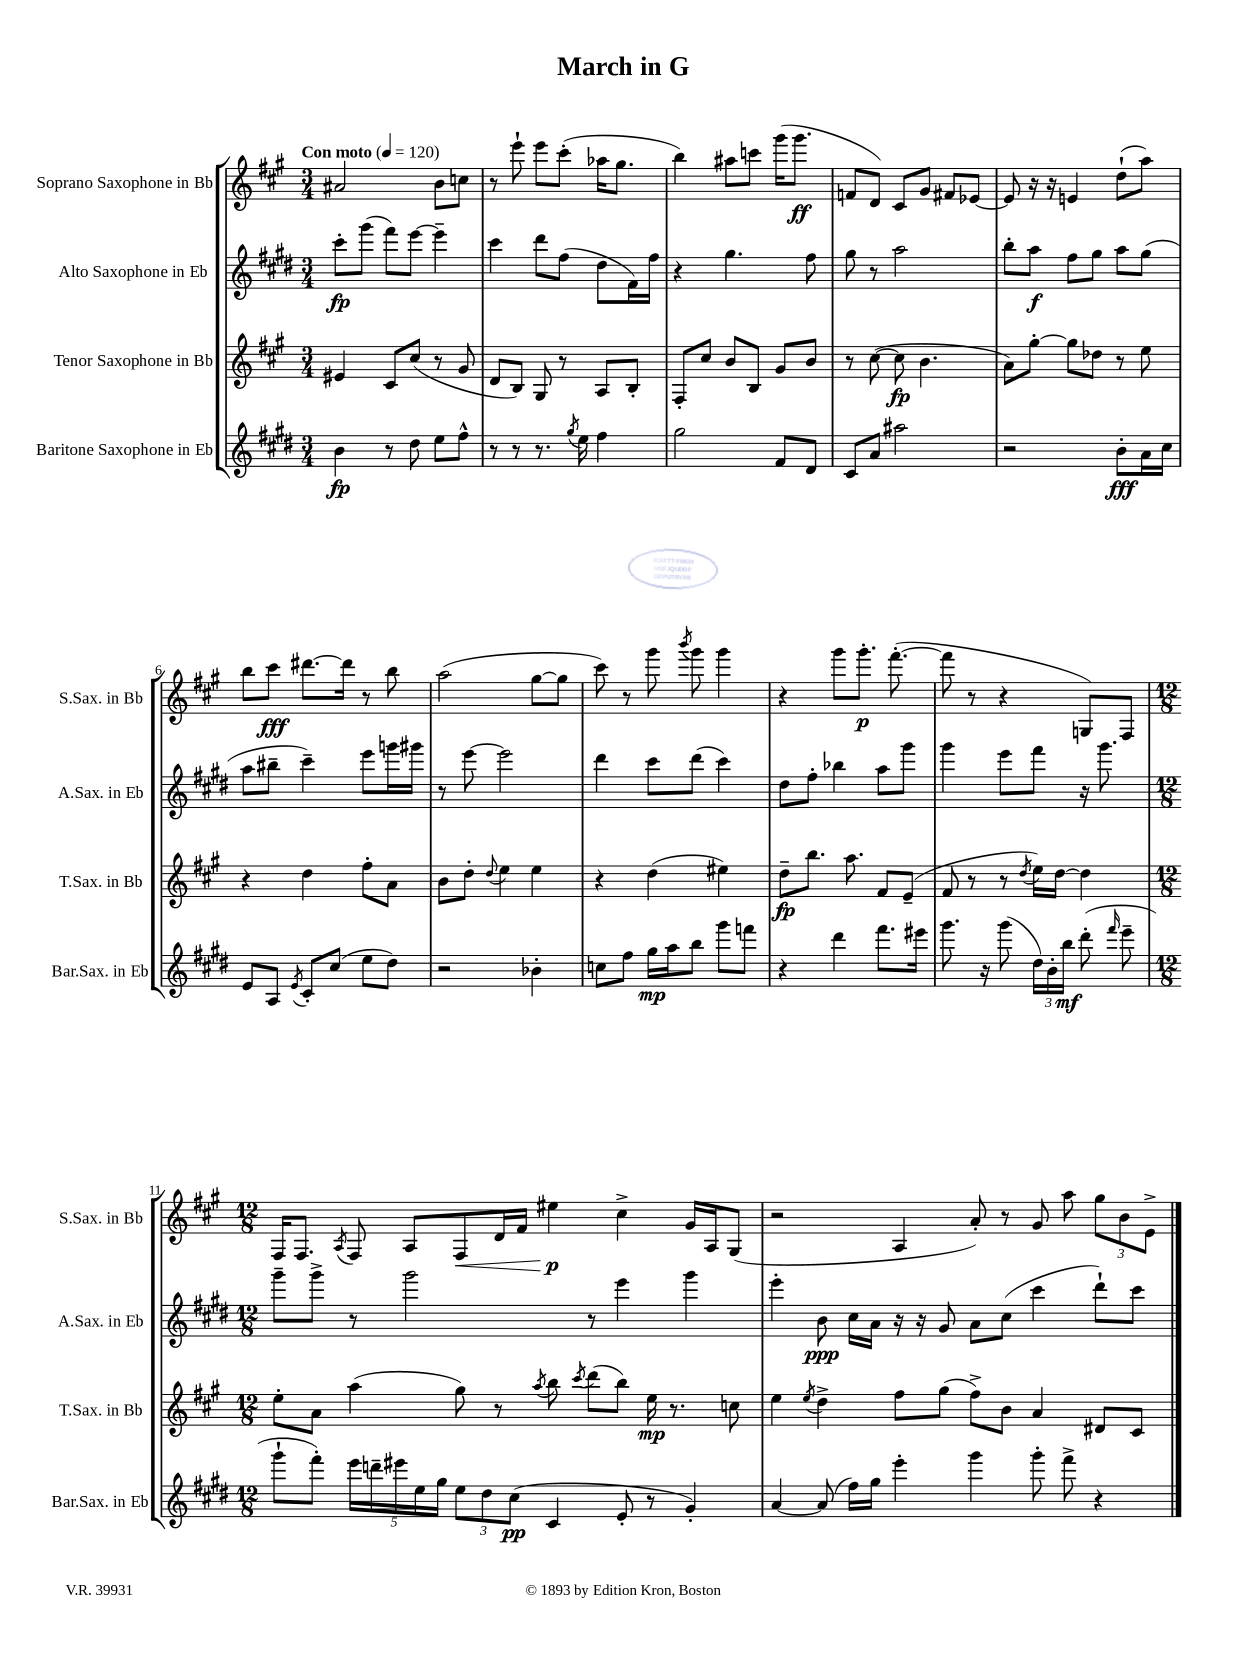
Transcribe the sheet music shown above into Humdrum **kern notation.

**kern	**dynam	**kern	**dynam	**kern	**dynam	**kern	**dynam
*part4	*part4	*part3	*part3	*part2	*part2	*part1	*part1
*staff4	*staff4	*staff3	*staff3	*staff2	*staff2	*staff1	*staff1
*I"Baritone Saxophone in Eb	*	*I"Tenor Saxophone in Bb	*	*I"Alto Saxophone in Eb	*	*I"Soprano Saxophone in Bb	*
*I'Bar.Sax. in Eb	*	*I'T.Sax. in Bb	*	*I'A.Sax. in Eb	*	*I'S.Sax. in Bb	*
*clefG2	*	*clefG2	*	*clefG2	*	*clefG2	*
*k[f#c#g#d#]	*	*k[f#c#g#]	*	*k[f#c#g#d#]	*	*k[f#c#g#]	*
*M3/4	*	*M3/4	*	*M3/4	*	*M3/4	*
*MM120	*	*MM120	*	*MM120	*	*MM120	*
=1	=1	=1	=1	=1	=1	=1	=1
!	!	!	!	!	!	!LO:TX:a:B:t=Con moto	!
4b\	fp	4e#X/	.	8ccc#'\L	fp	2a#X/	.
.	.	.	.	(8ggg#\J	.	.	.
8r	.	8c#/L	.	8fff#\L)	.	.	.
8dd#\	.	(8cc#/J	.	[8eee\J	.	.	.
8ee\L	.	8r	.	4eee~\]	.	8b\L	.
8ff#^^\J	.	8g#/	.	.	.	8ccn\J	.
=2	=2	=2	=2	=2	=2	=2	=2
8r	.	8d/L	.	4ccc#\	.	8r	.
8r	.	8B/J)	.	.	.	8eee`\	.
8.r	.	8G#/	.	8ddd#\L	.	8eee\L	.
.	.	8r	.	(8ff#\J	.	(8ccc#'\J	.
8qgg#/	.	.	.	.	.	.	.
16ee\	.	.	.	.	.	.	.
4ff#\	.	8A/L	.	8dd#\L	.	16aa-X\KL	.
.	.	.	.	.	.	8.gg#\J	.
.	.	8B'/J	.	16f#\L)	.	.	.
.	.	.	.	16ff#\JJ	.	.	.
=3	=3	=3	=3	=3	=3	=3	=3
2gg#\	.	8F#'/L	.	4r	.	4bb\)	.
.	.	8cc#/J	.	.	.	.	.
.	.	8b/L	.	4.gg#\	.	8aa#X\L	.
.	.	8B/J	.	.	.	8cccn\J	.
8f#/L	.	8g#/L	.	.	.	(16ggg#\KL	.
.	.	.	.	.	.	8.ggg#\J	ff
8d#/J	.	8b/J	.	8ff#\	.	.	.
=4	=4	=4	=4	=4	=4	=4	=4
8c#/L	.	8r	.	8gg#\	.	8fn/L	.
8a/J	.	([8cc#\	.	8r	.	8d/J)	.
2aa#X\	.	8cc#\]	fp	2aa\	.	8c#/L	.
.	.	4.b\	.	.	.	8g#/J	.
.	.	.	.	.	.	8f#X/L	.
.	.	.	.	.	.	[8e-X/J	.
=5	=5	=5	=5	=5	=5	=5	=5
2r	.	8a\L)	.	8bb'\L	.	8e-/]	.
.	.	[8gg#'\J	.	8aa\J	f	16r	.
.	.	.	.	.	.	16r	.
.	.	8gg#\L]	.	8ff#\L	.	4en/	.
.	.	8dd-X\J	.	8gg#\J	.	.	.
8b'\L	fff	8r	.	8aa\L	.	(8dd`\L	.
16a\L	.	8ee\	.	(8gg#\J	.	8aa\J)	.
16cc#\JJ	.	.	.	.	.	.	.
!!LO:LB:g=z
=6	=6	=6	=6	=6	=6	=6	=6
8e/L	.	4r	.	8aa\L	.	8bb\L	.
8A/J	.	.	.	8bb#X~\J	.	8ccc#\J	fff
8qe/	.	.	.	.	.	.	.
8c#'/L	.	4dd\	.	4ccc#~\)	.	[8.ddd#X\L	.
(8cc#/J	.	.	.	.	.	.	.
.	.	.	.	.	.	16ddd#\Jk]	.
8ee\L	.	8ff#'\L	.	8eee\L	.	8r	.
8dd#\J)	.	8a\J	.	16gggn\L	.	8bb\	.
.	.	.	.	16ggg#X\JJ	.	.	.
=7	=7	=7	=7	=7	=7	=7	=7
2r	.	8b\L	.	8r	.	(2aa\	.
.	.	8dd'\J	.	[8eee\	.	.	.
.	.	8qqdd/	.	.	.	.	.
.	.	4ee\	.	2eee\]	.	.	.
4b-X'\	.	4ee\	.	.	.	[8gg#\L	.
.	.	.	.	.	.	8gg#\J]	.
=8	=8	=8	=8	=8	=8	=8	=8
8ccn\L	.	4r	.	4ddd#\	.	8ccc#\)	.
8ff#\J	.	.	.	.	.	8r	.
16gg#\LL	mp	(4dd\	.	8ccc#\L	.	8ggg#\	.
16aa\J	.	.	.	.	.	.	.
.	.	.	.	.	.	8qbbb/	.
8bb\J	.	.	.	(8ddd#\J	.	8ggg#\	.
8ggg#\L	.	4ee#X\)	.	4ccc#\)	.	4ggg#\	.
8fffn\J	.	.	.	.	.	.	.
=9	=9	=9	=9	=9	=9	=9	=9
4r	.	8dd~\L	fp	8dd#\L	.	4r	.
.	.	8.bb\J	.	8ff#'\J	.	.	.
4ddd#\	.	.	.	4bb-X\	.	8ggg#\L	.
.	.	8.aa\	.	.	.	.	.
.	.	.	.	.	.	8.ggg#'\J	p
8.fff#\L	.	8f#/L	.	8aa\L	.	.	.
.	.	.	.	.	.	([8.fff#'\	.
.	.	(8e~/J	.	8ggg#\J	.	.	.
16eee#X\Jk	.	.	.	.	.	.	.
=10	=10	=10	=10	=10	=10	=10	=10
8.ggg#\	.	8f#/	.	4ggg#\	.	8fff#\]	.
.	.	8r	.	.	.	8r	.
16r	.	.	.	.	.	.	.
(8ggg#\	.	8r	.	8eee\L	.	4r	.
.	.	8qdd/	.	.	.	.	.
24dd#\LL)	.	16ee\LL)	.	8fff#\J	.	.	.
24b'\	.	.	.	.	.	.	.
.	.	[16dd\JJ	.	.	.	.	.
24bb\JJ	mf	.	.	.	.	.	.
(8ddd#'\	.	4dd\]	.	16r	.	8Gn/L)	.
.	.	.	.	8.ggg#\	.	.	.
16qqfff#/	.	.	.	.	.	.	.
8eee~\	.	.	.	.	.	8F#/J	.
!!LO:LB:g=z
=11	=11	=11	=11	=11	=11	=11	=11
*M12/8	*	*M12/8	*	*M12/8	*	*M12/8	*
8ggg#`\L	.	8ee'\L	.	8ggg#~\L	.	16F#/KL	.
.	.	.	.	.	.	8.F#/J	.
8fff#'\J)	.	8a\J	.	8ggg#^\J	.	.	.
.	.	.	.	.	.	8qA/	.
20eee\LL	.	(4aa\	.	8r	.	8F#/	.
20dddn~\	.	.	.	.	.	.	.
20eee#X\	.	.	.	.	.	.	.
.	.	.	.	2ggg#\	.	8A/L	.
20ee\	.	.	.	.	.	.	.
20gg#\JJ	.	.	.	.	.	.	.
!	!	!	!	!	!	!	!LO:HP:b
12ee\L	.	8gg#\)	.	.	.	8F#/	<
12dd#\	.	.	.	.	.	.	.
.	.	8r	.	.	.	16d/L	.
(12cc#\J	pp	.	.	.	.	.	.
.	.	.	.	.	.	16f#/JJ	.
.	.	8qaa/	.	.	.	.	.
4c#/	.	8bb\	.	.	.	4ee#X\	p
.	.	8qccc#/	.	.	.	.	.
.	.	(8ddd\L	.	8r	.	.	.
8e'/	.	8bb\J)	.	4eee\	.	4cc#^\	[
8r	.	16ee\	mp	.	.	.	.
.	.	8.r	.	.	.	.	.
4g#'/)	.	.	.	4ggg#\	.	16g#/LL	.
.	.	.	.	.	.	16A/J	.
.	.	8ccn\	.	.	.	(8G#/J	.
=12	=12	=12	=12	=12	=12	=12	=12
[4a/	.	4ee\	.	4eee'\	.	2r	.
.	.	8qee/	.	.	.	.	.
(8a/]	.	4dd^\	.	8b\	ppp	.	.
16ff#\LL)	.	.	.	16cc#\LL	.	.	.
16gg#\JJ	.	.	.	16a\JJ	.	.	.
4eee'\	.	8ff#\L	.	16r	.	4A/	.
.	.	.	.	16r	.	.	.
.	.	(8gg#\J	.	8g#/	.	.	.
4ggg#\	.	8ff#^\L)	.	8a\L	.	8a'/)	.
.	.	8b\J	.	(8cc#\J	.	8r	.
8ggg#'\	.	4a/	.	4ccc#\	.	8g#/	.
8fff#^\	.	.	.	.	.	8aa\	.
4r	.	8d#X/L	.	8ddd#`\L)	.	12gg#\L	.
.	.	.	.	.	.	12b\	.
.	.	8c#/J	.	8ccc#\J	.	.	.
.	.	.	.	.	.	12e^\J	.
==	==	==	==	==	==	==	==
*-	*-	*-	*-	*-	*-	*-	*-
